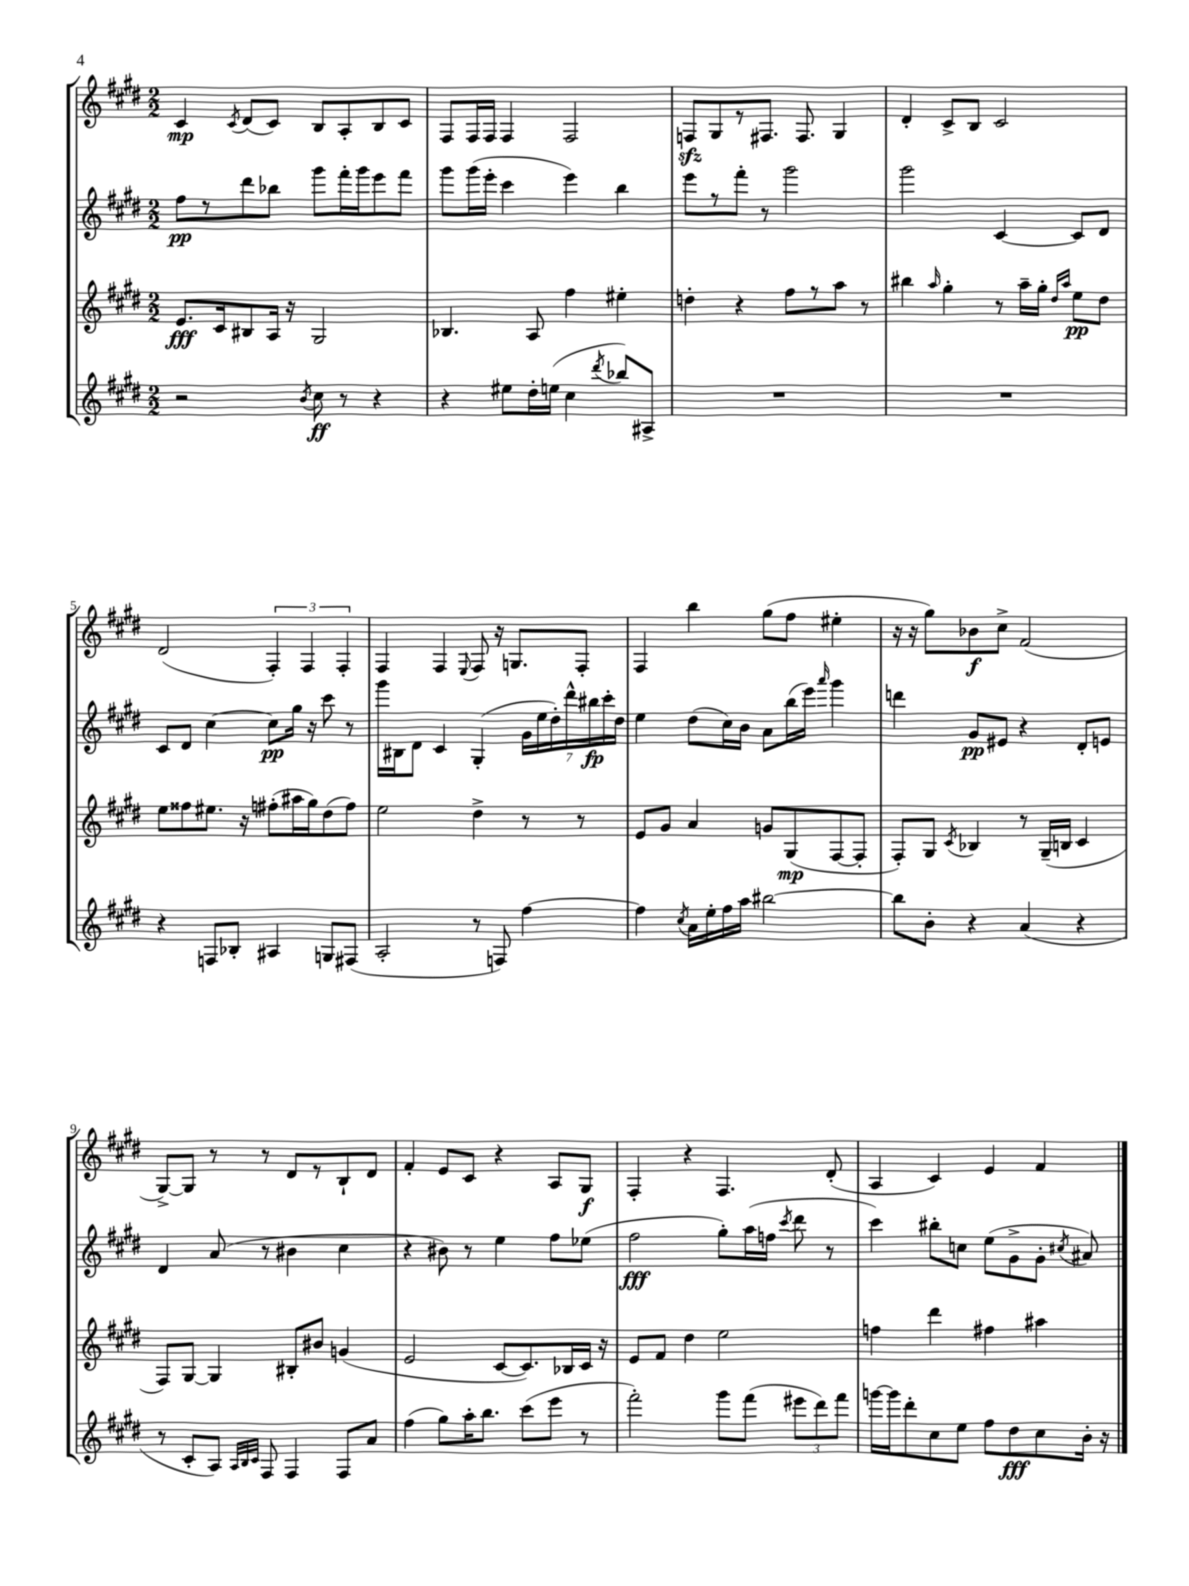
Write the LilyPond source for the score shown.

<<
\new StaffGroup <<
\new Staff = "s0" {
    \clef treble \key e \major \numericTimeSignature \time 2/2
    \autoBeamOff cis'4\mp \acciaccatura { cis'8 } dis'8[( cis'8]) b8[ a8-. b8 cis'8] |
    fis8[ fis16 fis16] fis4 fis2 |
    f8[\sfz gis8 r8 fis8.] fis8. gis4 |
    dis'4-. cis'8[-> b8] cis'2 |
    dis'2( \tuplet 3/2 { fis4-.) fis4 fis4-. } |
    fis4 fis4 \appoggiatura { e8 } fis8 r16 g8.[ fis8]-. |
    fis4 b''4 gis''8[( fis''8] eis''4-. |
    r16 r16 gis''8[) bes'8\f cis''8]-> fis'2( |
    gis8[~->) gis8] r8 r8 dis'8[ r8 b8-! dis'8] |
    fis'4-. e'8[ cis'8] r4 a8[ gis8]\f |
    fis4-. r4 fis4. dis'8-.( |
    a4 cis'4) e'4 fis'4 \bar "|." |
}
\new Staff = "s1" {
    \clef treble \key e \major \numericTimeSignature \time 2/2
    \autoBeamOff fis''8[\pp r8 dis'''8 bes''8] gis'''8[ fis'''16-. gis'''16 e'''8 fis'''8] |
    gis'''8[ gis'''16( e'''16]-. cis'''4 e'''4) b''4 |
    e'''8[ r8 fis'''8]-. r8 gis'''2 |
    gis'''2 cis'4~ cis'8[ dis'8] |
    cis'8[ dis'8] cis''4~ cis''8[\pp gis''16] r16 cis'''8 r8 |
    gis'''16[ bis16 dis'8] cis'4 gis4-.( \tuplet 7/4 { gis'16[ e''16 dis''16-.) dis'''16-^ bis''16\fp cis'''16-. dis''16] } |
    e''4 dis''8[( cis''16) b'16] a'8[ b''16( e'''16]) \grace { a'''16 } gis'''4 |
    d'''4 gis'8[\pp eis'8] r4 dis'8[-. e'8] |
    dis'4 a'8( r8 bis'4 cis''4 |
    r4 bis'8) r8 e''4 fis''8[ ees''8]( |
    fis''2\fff gis''8[-.) a''16( f''16] \acciaccatura { cis'''8 } dis'''8 r8 |
    cis'''4) bis''8[-. c''8] e''8[( gis'8-> gis'8]-. \acciaccatura { cis''8 } ais'8) \bar "|." |
}
\new Staff = "s2" {
    \clef treble \key e \major \numericTimeSignature \time 2/2
    \autoBeamOff e'8.[\fff cis'16 bis8 a16] r16 gis2 |
    bes4. a8 fis''4 eis''4-. |
    d''4-. r4 fis''8[ r8 a''8] r8 |
    bis''4 \grace { a''16 } gis''4-. r8 a''16[-- gis''16]-. \grace { dis''16[ a''16] } e''8[\pp dis''8] |
    e''8[ fisis''8 eis''8.] r16 fis''8[-.( ais''16 gis''16) dis''8( fis''8]) |
    e''2 dis''4-> r8 r8 |
    e'8[ gis'8] a'4 g'8[ gis8\mp( fis8~ fis8]-. |
    fis8[-.) gis8] \acciaccatura { cis'8 } bes4 r8 gis16[--( b16] cis'4 |
    fis8[) gis8]~ gis4 bis8[-. bis'8] g'4( |
    e'2 cis'8[~ cis'8.) bes16 cis'16] r16 |
    e'8[ fis'8] dis''4 e''2 |
    f''4 dis'''4 fis''4 ais''4 \bar "|." |
}
\new Staff = "s3" {
    \clef treble \key e \major \numericTimeSignature \time 2/2
    \autoBeamOff r2 \acciaccatura { b'8 } cis''8\ff r8 r4 |
    r4 eis''8[ dis''16-. e''16]( cis''4 \acciaccatura { dis'''8 } bes''8[) ais8]-> |
    R1 |
    R1 |
    r4 f8[ bes8]-. ais4 g8[ fis8]( |
    a2-. r8 f8) fis''4~ |
    fis''4 \acciaccatura { cis''8 } a'16[ e''16-. fis''16 a''16] bis''2~ |
    bis''8[ b'8]-. r4 a'4( r4 |
    r8 cis'8[-. a8]) \grace { a32[ b32 cis'32] } fis8 fis4 fis8[ a'8] |
    fis''4( gis''8[) a''16-. b''8.] cis'''8[( e'''8] r8 |
    fis'''2-.) gis'''8[ fis'''8]( \tuplet 3/2 { eis'''8[ dis'''8) fis'''8] } |
    g'''16[~ g'''16 dis'''8-. cis''8 e''8] fis''8[ dis''8\fff cis''8 b'16]-. r16 \bar "|." |
}
>>
>>
